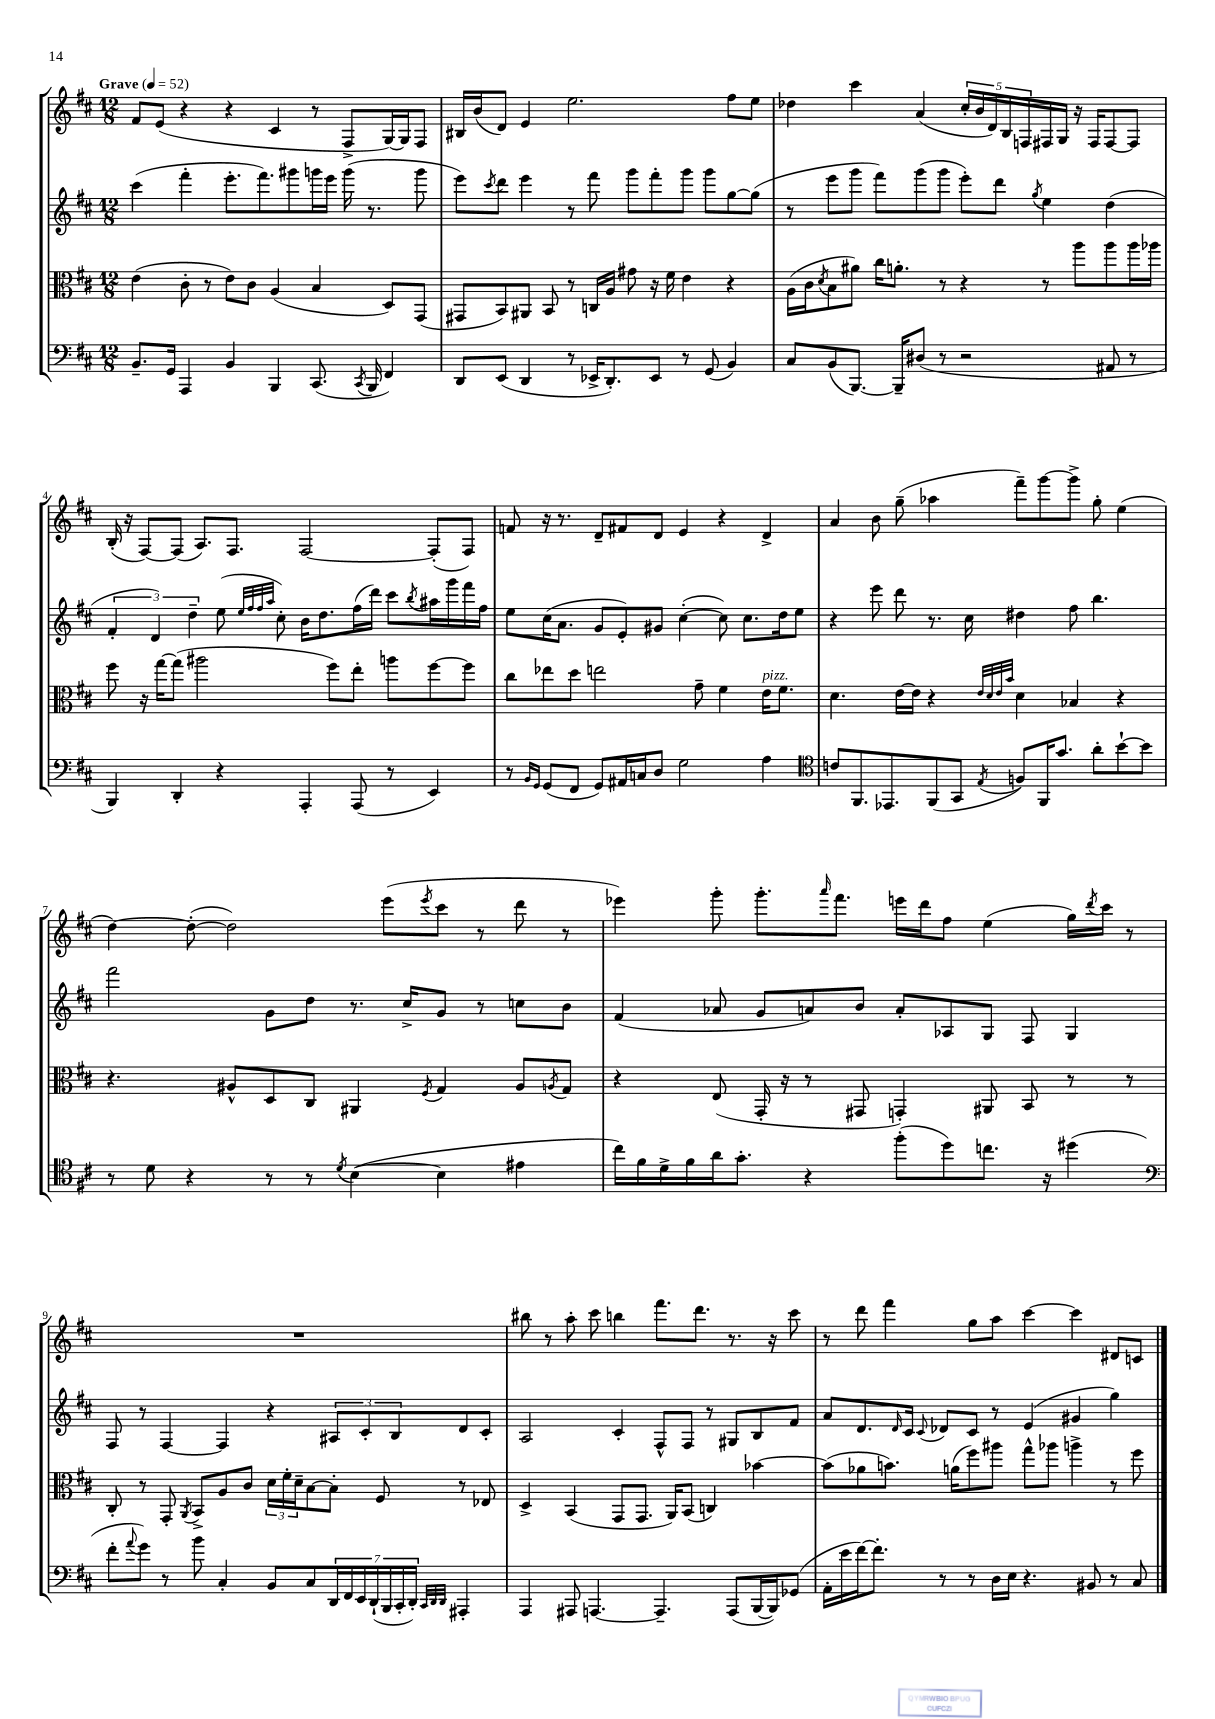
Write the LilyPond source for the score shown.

<<
\new StaffGroup <<
\new Staff = "s0" {
    \clef treble \key d \major \numericTimeSignature \time 12/8 \tempo "Grave" 4 = 52
    fis'8 e'8( r4 r4 cis'4 r8 fis8-> g16~) g16 fis8 |
    bis16 b'16( d'8) e'4 e''2. fis''8 e''8 |
    des''4 cis'''4 a'4( \tuplet 5/4 { cis''16-. b'16 d'16) b16 f16 } fis16 g16 r16 fis16 fis8~ fis8 |
    b16-.( r16 fis8~) fis8( a8.) fis8. fis2~ fis8-.( fis8) |
    f'8 r16 r8. d'8-- fis'8 d'8 e'4 r4 d'4-> |
    a'4 b'8 g''8--( aes''4 fis'''8--) g'''8~ g'''8-> g''8-. e''4( |
    d''4~) d''8~-.( d''2) e'''8( \acciaccatura { e'''8 } cis'''8 r8 d'''8 r8 |
    ees'''4) g'''8-. g'''8.-. \grace { a'''16 } fis'''8. e'''16 d'''16 fis''8 e''4( g''16) \acciaccatura { d'''8 } cis'''16 r8 |
    R1. |
    bis''8 r8 a''8-. cis'''8 b''4 fis'''8. d'''8. r8. r16 cis'''8 |
    r8 d'''8 fis'''4 g''8 a''8 cis'''4~ cis'''4 dis'8 c'8 \bar "|." |
}
\new Staff = "s1" {
    \clef treble \key d \major \numericTimeSignature \time 12/8
    cis'''4( fis'''4-. e'''8.-. fis'''8.) gis'''8 g'''16 e'''16 g'''16( r8. g'''8 |
    e'''8) \acciaccatura { cis'''8 } d'''8 e'''4 r8 fis'''8 g'''8 fis'''8-. g'''8 g'''8 g''8~ g''8( |
    r8 e'''8 g'''8 fis'''8) g'''8( g'''8 e'''8-.) d'''8 \acciaccatura { g''8 } e''4 d''4( |
    \tuplet 3/2 { fis'4-. d'4) d''4-- } e''8( \grace { e''32 fis''32 fis''32 a''32 } cis''8-.) b'16 d''8. fis''16( d'''16) cis'''8 \acciaccatura { b''8 } ais''16 g'''16 fis'''16 fis''16 |
    e''8 cis''16( a'8. g'8 e'8-.) gis'8 cis''4~-.( cis''8) cis''8. d''16 e''8 |
    r4 e'''8 d'''8 r8. cis''16 dis''4 fis''8 b''4. |
    fis'''2 g'8 d''8 r8. cis''16-> g'8 r8 c''8 b'8 |
    fis'4( aes'8 g'8 a'8) b'8 a'8-. aes8 g8 fis8 g4 |
    fis8 r8 fis4~ fis4 r4 \tuplet 3/2 { ais8 cis'8-. b8 } d'8 cis'8-. |
    a2 cis'4-. fis8-^ fis8 r8 gis8 b8 fis'8 |
    a'8 d'8. \grace { d'16 } cis'16 \appoggiatura { cis'8 } des'8 cis'8 r8 e'4( gis'4 g''4) \bar "|." |
}
\new Staff = "s2" {
    \clef alto \key d \major \numericTimeSignature \time 12/8
    e'4( cis'8-. r8 e'8) cis'8 a4( b4 d8) g,8( |
    gis,8 b,8) ais,8 b,8 r8 c16 a16 gis'8 r16 fis'16 e'4 r4 |
    a16( cis'16 \acciaccatura { d'8 } b8 ais'8) cis''16 a'8.-. r8 r4 r8 a''8 a''8 a''16 aes''16 |
    fis''8 r16 g''16~ g''8( ais''2 fis''8) e''8-. a''8 fis''8~ fis''8 |
    cis''8 ees''8 d''8 e''2 g'8-- fis'4 e'16^\markup { \italic "pizz." } fis'8. |
    d'4. e'16~ e'16 r4 \grace { e'32 d'32 e'32 b'32 } d'4 bes4 r4 |
    r4. ais8-^ d8 cis8 ais,4 \acciaccatura { fis8 } g4 ais8 \acciaccatura { a8 } g8 |
    r4 e8( g,16-. r16 r8 gis,8 g,4-.) ais,8 b,8 r8 r8 |
    cis8-. r8 g,8-. \acciaccatura { a,8 } b,8-> a8 cis'8 \tuplet 3/2 { d'16 fis'16-. d'16-- } b8~ b8-. fis8 r8 ees8 |
    d4-> b,4( g,8 g,8. a,16) b,8( c4) bes'4~ |
    bes'8( aes'8 b'8.) a'16( fis''8) ais''8 g''8-^ aes''8 a''4-> r8 fis''8 \bar "|." |
}
\new Staff = "s3" {
    \clef bass \key d \major \numericTimeSignature \time 12/8
    b,8.-- g,16 a,,4 b,4 b,,4 cis,8.( \acciaccatura { cis,8 } b,,16 fis,4) |
    d,8 e,8( d,4 r8 ees,16-> d,8.-.) ees,8 r8 g,8( b,4) |
    cis8 b,8( b,,8.~) b,,16-- dis8( r8 r2 ais,8 r8 |
    b,,4) d,4-. r4 a,,4-. a,,8( r8 e,4) |
    r8 \grace { b,16 g,16 } g,8( fis,8 g,8) ais,16 c16 d8 g2 a4 |
    \clef tenor c'8 fis,8. ees,8. fis,8( g,8 \acciaccatura { e8 } f8) fis,16 g'8. a'8-. b'8~-! b'8 |
    r8 d'8 r4 r8 r8 \acciaccatura { d'8 } b4~( b4 eis'4 |
    cis''16) fis'16 d'16-> fis'16 a'16 g'8.-. r4 fis''8-.( d''8) c''8. r16 dis''4( |
    \clef bass fis'8-. \appoggiatura { a'8 } g'8) r8 b'8 cis4-. b,8 cis8 \tuplet 7/4 { d,16 fis,16 e,16 d,16-!( b,,16 cis,16-. d,16-.) } \grace { cis,32 d,32 d,32 } ais,,4-. |
    a,,4 ais,,8 a,,4.~ a,,4.-- a,,8( b,,16~ b,,16) ges,8( |
    a,16-. e'16 fis'16~) fis'8.-. r8 r8 d16 e16 r4. bis,8 r8 cis8 \bar "|." |
}
>>
>>
